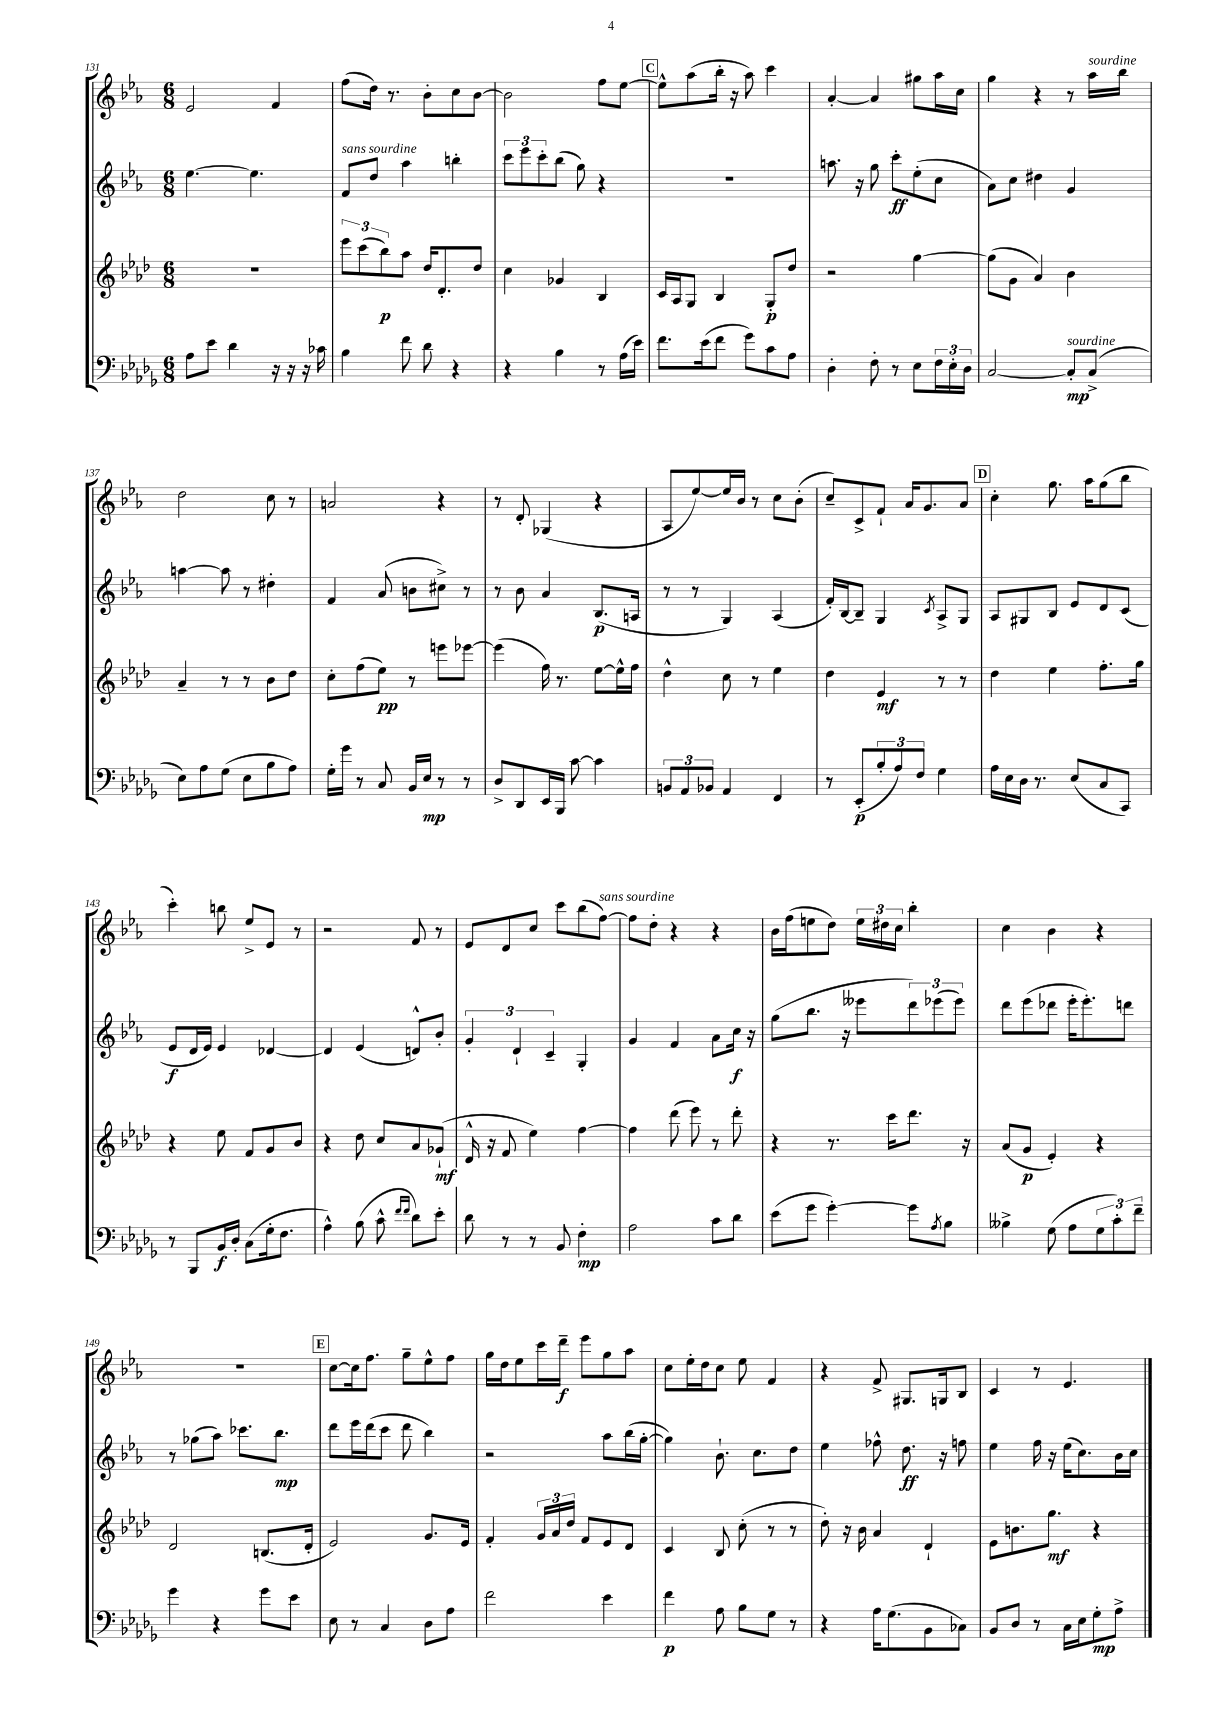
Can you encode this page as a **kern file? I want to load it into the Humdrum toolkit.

**kern	**kern	**kern	**kern
*staff4	*staff3	*staff2	*staff1
*clefF4	*clefG2	*clefG2	*clefG2
*k[b-e-a-d-g-]	*k[b-e-a-d-]	*k[b-e-a-]	*k[b-e-a-]
*M6/8	*M6/8	*M6/8	*M6/8
8A-\L	2.r	[4.ee-\	2e-/
8e-\J	.	.	.
4d-\	.	.	.
.	.	4.ee-\]	.
16r	.	.	4f/
16r	.	.	.
16r	.	.	.
16c-\	.	.	.
=	=	=	=
4B-\	12eee-\L	8f/L	(8ff\L
.	(12ccc\	.	.
.	.	8dd/J	16dd\Jk)
.	12bb-\)	.	.
.	.	.	8.r
8f\	8aa-\J	4aa-\	.
8d-\	16dd-/LK	.	8b-'\L
.	8.d-'/	.	.
4r	.	4bb'\	8cc\
.	8dd-/J	.	[8b-\J
=	=	=	=
4r	4cc\	12ccc\L	2b-\]
.	.	12eee-\	.
.	.	12ccc'\	.
4B-\	4g-/	(8bb-\J	.
.	.	8gg\)	.
8r	4B-/	4r	8ff\L
(16A-\LL	.	.	[8ee-\J
16e-\JJ)	.	.	.
=	=	=	=
8.f\L	16c/LL	2.r	8ee-^^\]L
.	16A-/J	.	.
.	8G/J	.	(8aa-\
(16e-\k	.	.	.
8f\J	4B-/	.	16bb-'\Jk
.	.	.	16r
8g-\L)	.	.	8aa-\)
8c\	8G'/L	.	4ccc\
8A-\J	8dd-/J	.	.
=	=	=	=
4D-'\	2r	8.aa\	[4a-'/
.	.	16r	.
8F'\	.	8gg\	4a-/]
8r	.	8ccc'\L	.
8E-\L	[4gg\	(8ee-'\	8gg#\L
24F\L	.	8cc\J	16aa-\L
24E-'\	.	.	.
.	.	.	16cc\JJ
24D-\JJ	.	.	.
=	=	=	=
[2C/	(8gg\]L	8a-\L)	4gg\
.	8g\J	8cc\J	.
.	4a-/)	4dd#\	4r
8C'/]L	4b-\	4g/	8r
(8C^/J	.	.	16aa-\LL
.	.	.	16bb-\JJ
=	=	=	=
8E-\L)	4a-~/	[4aa\	2dd\
8A-\	.	.	.
(8G-\J	8r	8aa\]	.
8E-\L	8r	8r	.
8B-\	8b-\L	4dd#'\	8cc\
8A-\J)	8dd-\J	.	8r
=	=	=	=
16G-'\LL	8cc'\L	4f/	2a/
16g-\JJ	.	.	.
8r	(8ff\	.	.
8C/	8ee-\J)	(8a-/	.
16BB-/LL	8r	8b\L	.
16E-/JJ	.	.	.
8r	8eee\L	8cc#^\J)	4r
8r	[8eee-\J	8r	.
=	=	=	=
8D-^/L	(4eee-\]	8r	8r
8DD-/	.	8b-\	8d'/
16EE-/L	16ff\)	4a-/	(4G-/
16BBB-/JJ	8.r	.	.
[8c\	.	.	.
4c\]	[8ee-\L	(8.B-/L	4r
.	16ee-^^\]L	.	.
.	16ff\JJ	16A/Jk	.
=	=	=	=
12BB/L	4dd-^^\	8r	8A-/L
12AA-/	.	.	.
.	.	8r	[8ee-/)
12BB-/J	.	.	.
4AA-/	8cc\	4G/)	16ee-/]L
.	.	.	16b-/JJ
.	8r	.	8r
4FF/	4ee-\	(4A-/	8cc\L
.	.	.	(8b-'\J
=	=	=	=
8r	4dd-\	16f'/LL)	8cc~/L)
.	.	[16B-/J	.
(8EE-'/L	.	8B-~/]J	8c^/
12B-'/	4e-/	4G/	8f`/J
12A-/)	.	.	.
.	.	.	16a-/LK
12F/J	.	.	.
.	.	.	8.g/
.	.	8qc/	.
4G-\	8r	8A-^/L	.
.	8r	8G/J	8a-/J
=	=	=	=
16A-\LL	4dd-\	8A-/L	4cc'\
16E-\	.	.	.
16D-\JJ	.	8G#/	.
8.r	.	.	.
.	4ee-\	8B-/J	8.gg\
(8E-/L	.	8e-/L	.
.	.	.	16aa-\LK
8C/	8.ff'\L	8d/	(8gg\
8CC/J)	.	(8c/J	8bb-\J
.	16gg\Jk	.	.
=	=	=	=
8r	4r	8e-/L	4ccc'\)
8BBB-/L	.	16d/L	.
.	.	16e-/JJ)	.
16BB-/L	8ee-\	4e-/	8bb\
16D-'/JJ	.	.	.
(8C\L	8f/L	.	8ee-^/L
16G-'\k	8g/	[4d-/	8e-/J
8.F\J	.	.	.
.	8b-/J	.	8r
=	=	=	=
4A-^^\)	4r	4d-/]	2r
(8B-\	8dd-\	(4e-/	.
8c^^\	8cc/L	.	.
16qqf/LL	.	.	.
16qqf/JJ	.	.	.
8d-\L)	8a-/	8d^^/L)	8f/
8e-'\J	(8g-`/J	8b-'/J	8r
=	=	=	=
8d-\	16d-^^/	6g'/	8e-/L
.	16r	.	.
8r	8f/	.	8d/
.	.	6d`/	.
8r	4ee-\)	.	8cc/J
.	.	6c~/	.
8BB-/	.	.	8ccc\L
4F'\	[4ff\	4G'/	(8bb-\
.	.	.	[8ff\J)
=	=	=	=
2A-\	4ff\]	4g/	8ff\]L
.	.	.	8dd'\J
.	(8ddd-\	4f/	4r
.	8eee-\)	.	.
8c\L	8r	8a-\L	4r
8d-\J	8ddd-'\	16cc\Jk	.
.	.	16r	.
=	=	=	=
(8e-\L	4r	(8gg\L	16b-\LL
.	.	.	(16ff\J
8g-\J	.	8.bb-\J	8ee\
[4g-'\)	8.r	.	8dd\J)
.	.	16r	.
.	.	8eee--\L	24ee\LL
.	.	.	24dd#\
.	16ccc\LK	.	.
.	.	.	24cc\JJ
8g-\]L	8.ddd-\J	12ddd\)	4bb-'\
.	.	(12eee-\	.
8qA-/	.	.	.
8B-\J	.	.	.
.	.	12eee-\J)	.
.	16r	.	.
=	=	=	=
4B--^\	(8a-/L	8ddd\L	4cc\
.	8g/J	(8eee-\	.
(8G-\	4e-'/)	8ddd-\J	4b-\
8A-\L	.	16eee-'\LK	.
.	.	8.eee-'\)	.
12G-\	4r	.	4r
12c'\)	.	.	.
.	.	8ddd\J	.
12f~\J	.	.	.
=	=	=	=
4g-\	2d-/	8r	2.r
.	.	(8gg-\L	.
4r	.	8aa-\J)	.
.	.	8.ccc-\L	.
8g-\L	(8.B/L	.	.
.	.	8.bb-\J	.
8e-\J	.	.	.
.	16d-'/Jk	.	.
=	=	=	=
8E-\	2e-/)	8ddd\L	[8cc\L
8r	.	16eee-\L	16cc\]k
.	.	(16ddd\J	8.ff\J
4C/	.	8ccc\J	.
.	.	8ddd\	8gg~\L
8D-\L	8.g/L	4bb-\)	8ee-^^\
8A-\J	.	.	8ff\J
.	16e-/Jk	.	.
=	=	=	=
2f\	4f'/	2r	16gg\LL
.	.	.	16dd\J
.	.	.	8ee-\
.	24g/LL	.	16ccc\L
.	24a-/	.	.
.	.	.	16ddd~\JJ
.	24dd-/JJ	.	.
.	8f/L	.	8eee-\L
4e-\	8e-/	8aa-\L	8gg\
.	8d-/J	(16bb-\L	8aa-\J
.	.	[16gg'\JJ	.
=	=	=	=
4f\	4c/	4gg\])	8cc\L
.	.	.	16ee-'\L
.	.	.	16dd\J
8A-\	8B-/	8.b-`\	8cc\J
8B-\L	(8cc'\	.	8ee-\
.	.	8.cc\L	.
8G-\J	8r	.	4f/
8r	8r	8dd\J	.
=	=	=	=
4r	8dd-'\)	4ee-\	4r
.	16r	.	.
.	16b-\	.	.
16A-\LK	4a-/	8ff-^^\	8f^/
(8.G-\	.	.	.
.	.	8.dd\	8.G#/L
8BB-\	4d-`/	.	.
.	.	16r	16G/k
8C-\J)	.	8ff\	8B-/J
=	=	=	=
8BB-/L	8e-\L	4ee-\	4c/
8D-/J	8.b\	.	.
8r	.	16ff\	8r
.	8.gg\J	16r	.
16C\LL	.	(16ee-\LK	4.e-/
16E-\J	.	8.cc\)	.
8G-'\	4r	.	.
8A-^\J	.	16b-\L	.
.	.	16cc\JJ	.
==	==	==	==
*-	*-	*-	*-
